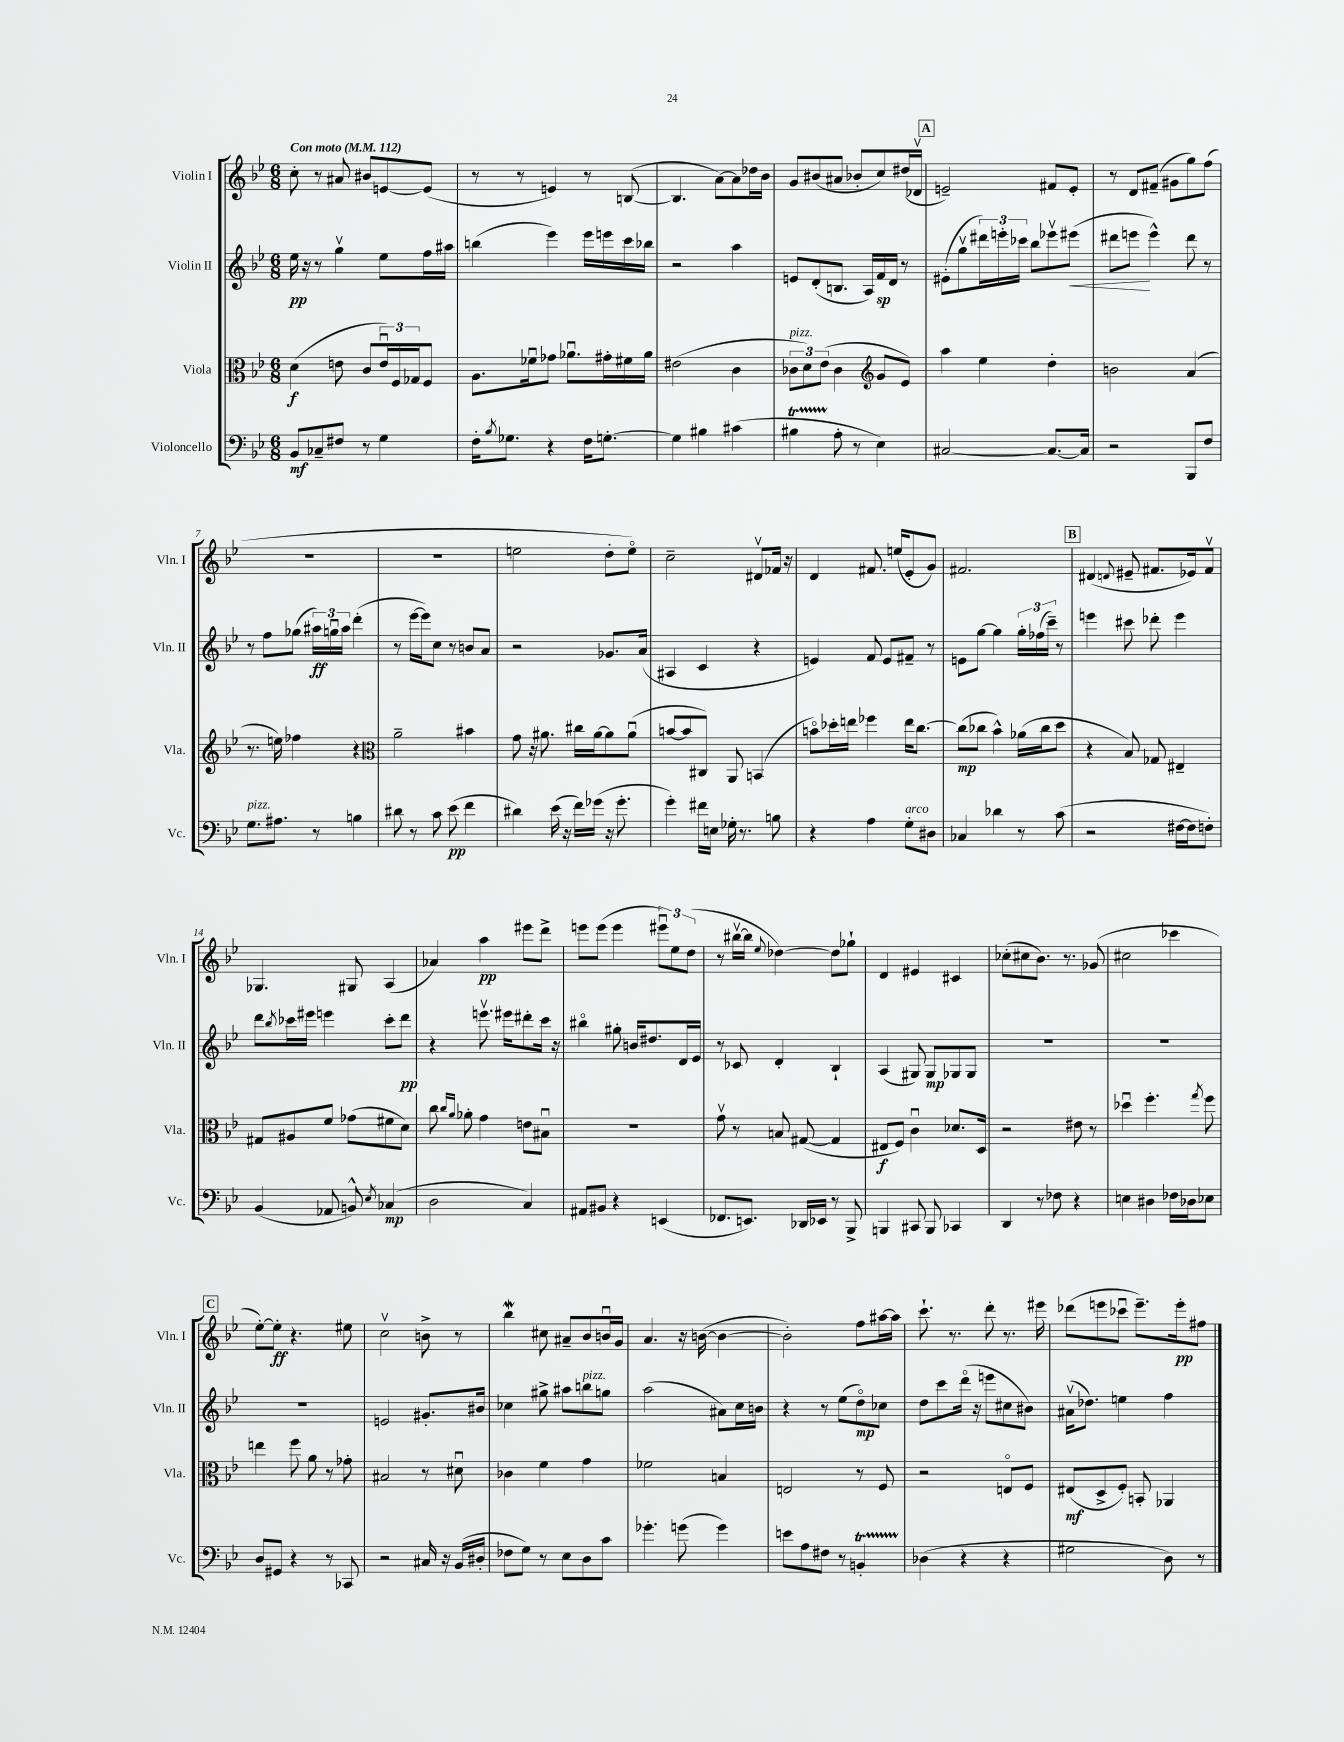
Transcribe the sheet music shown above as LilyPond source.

<<
\new StaffGroup <<
\new Staff = "s0" \with { instrumentName = "Violin I" shortInstrumentName = "Vln. I" } {
    \clef treble \key bes \major \numericTimeSignature \time 6/8 \tempo "Con moto" 4 = 112
    c''8-. r8 ais'8 bis'8 e'8~ e'8( |
    r8 r8 e'4) r8 b8~( |
    b4. a'8~) a'8 des''16 bes'16 |
    g'8 bis'8( ais'8 bes'8-. c''8) dis''16( des'16\upbow |
    \mark \markup { \box "A" } e'2--) fis'8 e'8-. |
    r8 d'8 fis'8--( gis'8 g''8) f''8( |
    R2. |
    R2. |
    e''2 d''8-. e''8\flageolet) |
    c''2-- dis'8\upbow fes'16 r16 |
    d'4 fis'8. e''16( ees'8-. g'8) |
    fis'2. |
    \mark \markup { \box "B" } dis'4( \appoggiatura { d'8 } eis'8-- fis'8. ees'16) fis'8\upbow |
    ges4. gis8 a4( |
    aes'4) a''4\pp eis'''8 d'''8-> |
    e'''8 e'''8( e'''4 \tuplet 3/2 { eis'''8\downbow) ees''8 d''8( } |
    r8 bis''16~\upbow bis''16 \appoggiatura { ees''8 } des''4~) des''8 ges''8-! |
    d'4 eis'4 cis'4 |
    ces''8-.( cis''8 bes'8.) r8. ges'8( |
    cis''2 ces'''4 |
    \mark \markup { \box "C" } ees''8~-.) ees''8-.\ff r4. eis''8 |
    c''2\upbow b'8-> r8 |
    bes''4\mordent cis''8 ais'8-- bes'8 b'16\downbow g'16 |
    a'4. r16 b'16~( b'4~ |
    b'2-.) f''8 ais''16~ ais''16 |
    c'''8.-! r8. d'''8-. r8. eis'''16 |
    des'''8( e'''8 ces'''8\downbow e'''8.--) e'''16-.\pp fis''8 \bar "|." |
}
\new Staff = "s1" \with { instrumentName = "Violin II" shortInstrumentName = "Vln. II" } {
    \clef treble \key bes \major \numericTimeSignature \time 6/8
    ees''16\pp r16 r8 g''4\upbow ees''8 f''16 ais''16 |
    b''4( ees'''4) ees'''16 e'''16 c'''16 bes''16 |
    r2 a''4 |
    e'8 d'8-.( b8. a16) f'16\sp d'16 r8 |
    \mark \markup { \box "A" } eis'8-.( g''8\upbow \tuplet 3/2 { dis'''16) e'''16-. ces'''16 } bes''8 ees'''8\upbow eis'''8\<( |
    dis'''8 e'''8\! e'''4-^) dis'''8 r8 |
    r8 f''8 ges''8( \tuplet 3/2 { ais''16\ff) g''16\downbow ais''16 } d'''4-.( |
    r8 ees'''16~ ees'''16) c''8 r8 b'8 a'8 |
    r2 ges'8. a'16( |
    ais4 c'4 r4 |
    e'4) f'8 e'8 fis'8-- r8 |
    e'8 g''8~ g''4 \tuplet 3/2 { g''16-. fes''16( c'''16--) } r8 |
    \mark \markup { \box "B" } e'''4 cis'''8 des'''8-. e'''4 |
    d'''8 \acciaccatura { bes''8 } ces'''16 eis'''16 e'''4 ces'''8-. d'''8\pp |
    r4 e'''8.\upbow eis'''16 dis'''8-. c'''16 r16 |
    bis''4\flageolet gis''8-. b'16 dis''8. d'16 ees'16 |
    r8 ces'8 d'4-. bes4-! |
    a4( gis8) gis8\mp ges8 ges8 |
    R2. |
    R2. |
    \mark \markup { \box "C" } R2. |
    e'2 gis'8.-. bis'16 |
    ces''4 gis''8-> ais''8 b''8^\markup { \italic "pizz." } g''8 |
    a''2( ais'8) c''16 b'16 |
    r4 r8 ees''8( d''8\flageolet\mp) ces''8 |
    d''8 c'''8 d'''16\flageolet( r16 e'''8 cis''8 bis'8) |
    ais'16\upbow( des''8.) e''4 f''4 \bar "|." |
}
\new Staff = "s2" \with { instrumentName = "Viola" shortInstrumentName = "Vla." } {
    \clef alto \key bes \major \numericTimeSignature \time 6/8
    d'4\f( e'8 c'8 \tuplet 3/2 { e'16\downbow) f16 ges16 } f8 |
    a8. fes'16\downbow ges'8 aes'8.\downbow gis'16-. fis'16 aes'16 |
    eis'2( c'4 |
    \tuplet 3/2 { ces'8^\markup { \italic "pizz." } d'8) ees'8( } ces'4 \clef treble g'8 ees'8) |
    \mark \markup { \box "A" } a''4 ees''4 d''4-. |
    b'2 a'4( |
    r8. e''16) fes''4 r4 |
    \clef alto a'2-- bis'4 |
    g'8 r16 ais'8. cis''16 ais'16~ ais'8 ais'8\downbow( |
    b'8~ b'8 cis8) a,8 b,4( |
    b'8\flageolet) des''16-. e''16 fes''4 e''16 c''8.~ |
    c''8\mp( ces''8 bes'4-^) aes'16( ces''16 d''8 |
    \mark \markup { \box "B" } r4 bes8) ges8 eis4-- |
    gis8 ais8 f'8 ges'8( fis'8 d'8) |
    c''8 \grace { c''16 a'16 } aes'8-. g'4 e'8 bis8\downbow |
    R2. |
    g'8\upbow r8 b8 gis8~( gis4 |
    eis8\f f8) c'4\downbow des'8. d16 |
    r2 eis'8 r8 |
    des''4\downbow f''4.-. \acciaccatura { g''8 } f''8 |
    \mark \markup { \box "C" } e''4 f''8 a'8 r8 ges'8-. |
    bis2 r8 dis'8\downbow |
    ces'4 f'4 g'4 |
    fes'2 b4 |
    e2 r8 f8 |
    r2 e8\flageolet f8 |
    eis8\mf( d8-> f8-.) b,8-. aes,4 \bar "|." |
}
\new Staff = "s3" \with { instrumentName = "Violoncello" shortInstrumentName = "Vc." } {
    \clef bass \key bes \major \numericTimeSignature \time 6/8
    bes,8\mf ces8-- fis8 r8 g4 |
    f16-. \acciaccatura { bes8 } ges8. r4 f16 g8.~-. |
    g4 bis4 cis'4( |
    bis4\startTrillSpan a8-.\stopTrillSpan r8 ees4) |
    \mark \markup { \box "A" } cis2~ cis8.~ cis16 |
    r2 bes,,8 f8 |
    g8.^\markup { \italic "pizz." } ais8. r8 b4 |
    dis'8 r8 c'8 ees'8\pp( f'4 |
    dis'4) ees'16( r16 f'16) ges'16( r16 ges'8.-. |
    g'4-.) fis'16 e16 ges16-. r8. b8 |
    r4 a4 g8-.^\markup { \italic "arco" } dis8 |
    ces4 des'4 r8 c'8( |
    \mark \markup { \box "B" } r2 fis16~ fis16 f8-.) |
    bes,4( aes,8 b,8-^) \acciaccatura { ees8 } ces4\mp( |
    d2 c4) |
    ais,8 bis,8 r4 e,4( |
    fes,8. e,8.) des,16 ees,16 r8 bes,,8-> |
    b,,4 cis,8 b,,8 ces,4 |
    d,4 r8 fes8 r4 |
    e4 dis4 fes16 des16 ees8 |
    \mark \markup { \box "C" } d8 gis,8 r4 r8 ces,8 |
    r2 cis16 r16 bes,16( dis16-. |
    fes8 g8) r8 ees8 d8 c'8 |
    ges'4.-. g'8( g'4) |
    e'8 a8 fis8 r8 b,4-.\startTrillSpan |
    des4\stopTrillSpan( r4 r4 |
    gis2 d8) r8 \bar "|." |
}
>>
>>
